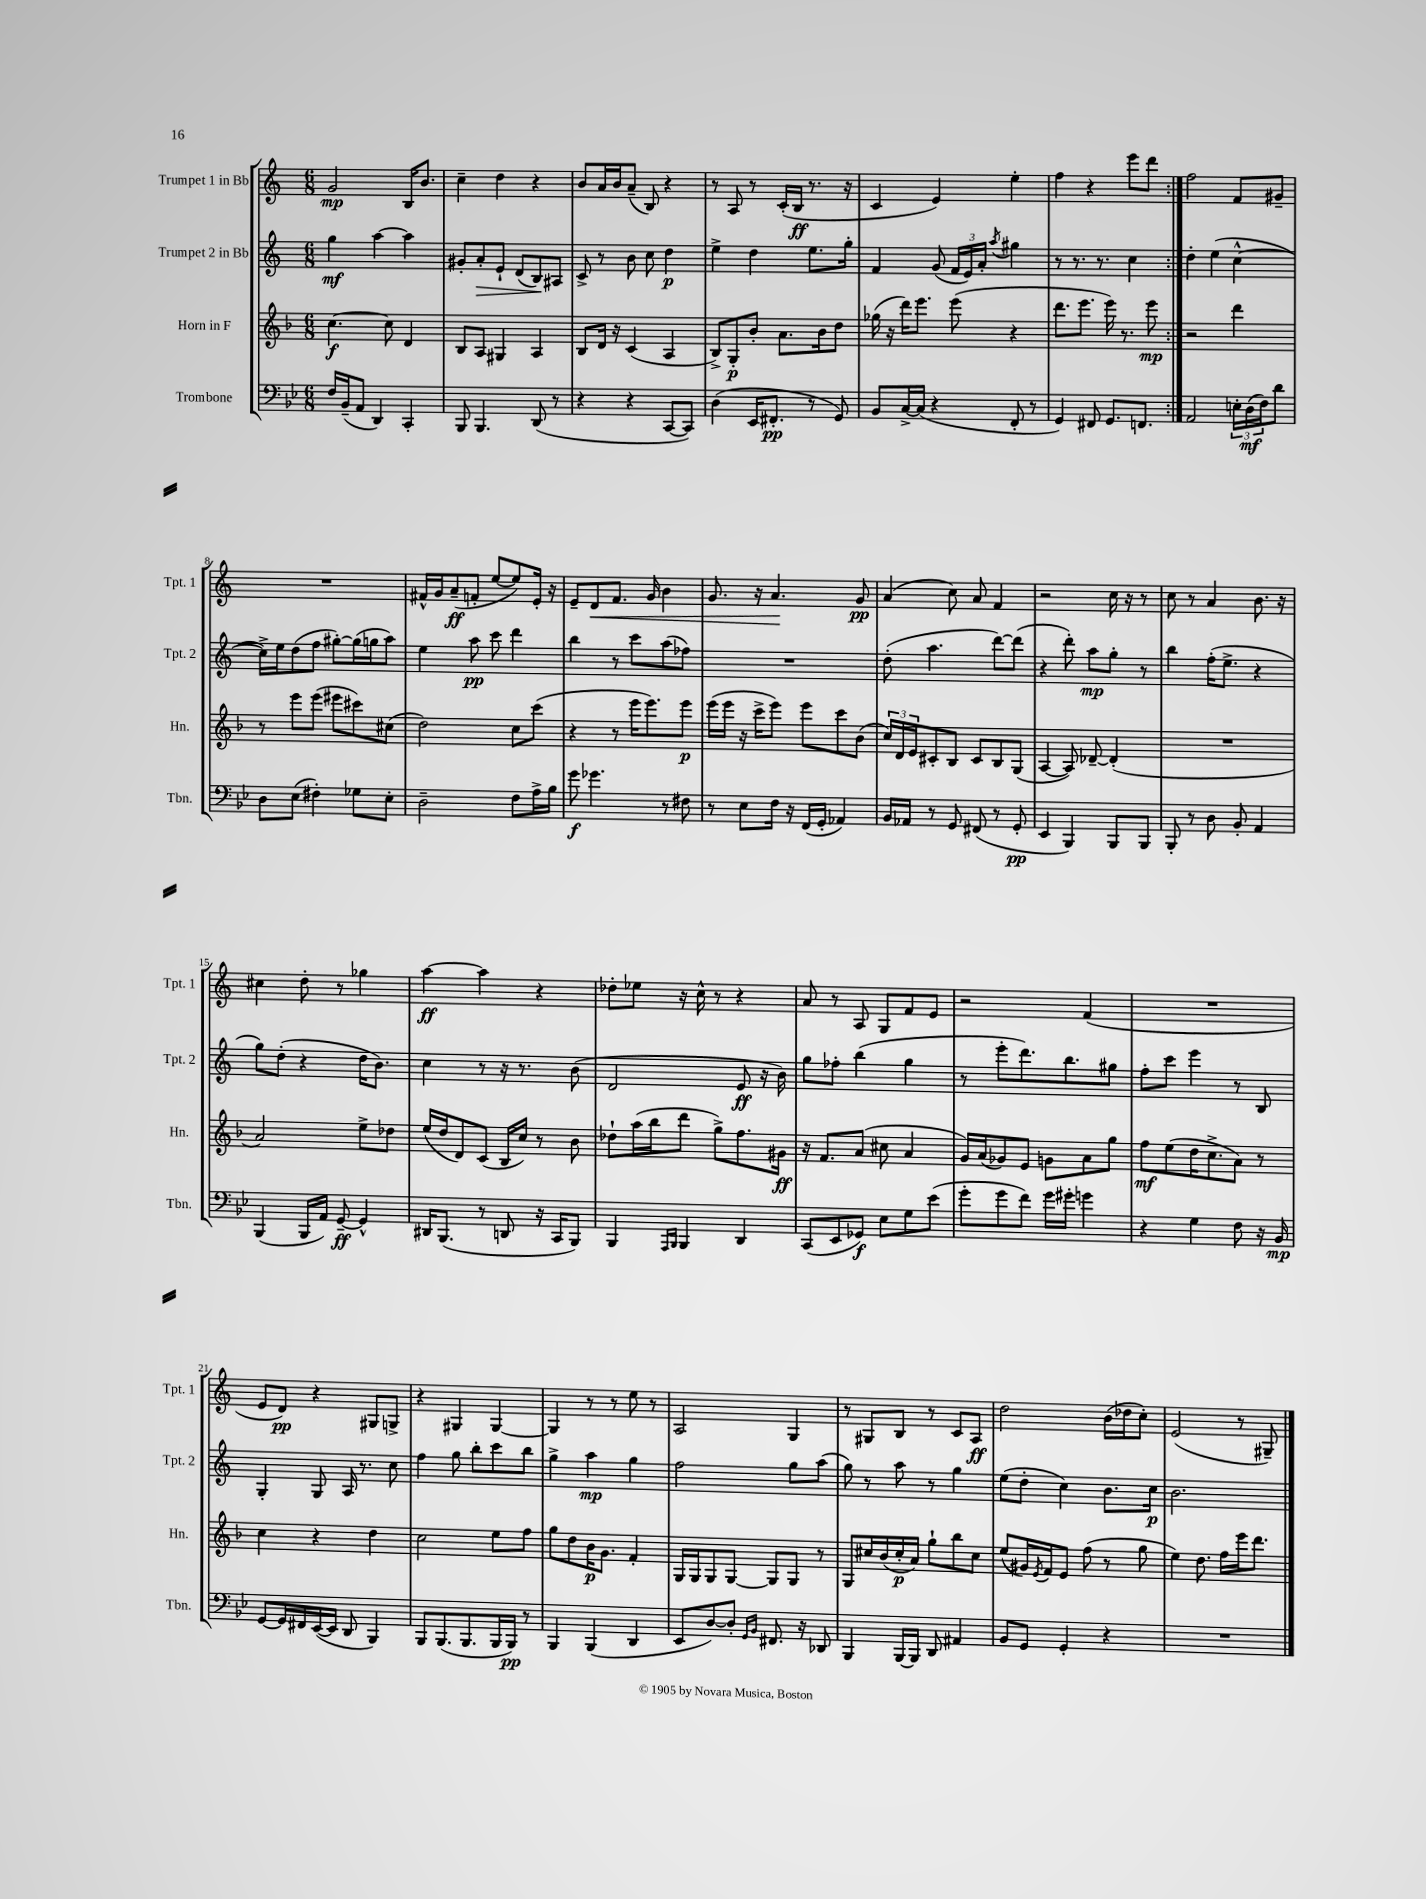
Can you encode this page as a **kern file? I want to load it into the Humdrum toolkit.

**kern	**kern	**kern	**kern
*staff4	*staff3	*staff2	*staff1
*clefF4	*clefG2	*clefG2	*clefG2
*k[b-e-]	*k[b-]	*k[]	*k[]
*M6/8	*M6/8	*M6/8	*M6/8
16F/LL	[4.cc\	4gg\	2g/
(16BB-~/J	.	.	.
8AA/J	.	.	.
4DD/)	.	[4aa\	.
.	8cc\]	.	.
4CC'/	4d/	4aa\]	16B/LK
.	.	.	8.b/J
=	=	=	=
8BBB-/	8B-/L	8g#'/L	4cc~\
4.BBB-/	8A/J	8a'/	.
.	4G#/	8e`/J	4dd\
.	.	(8d/L	.
(8DD/	4A/	8B/)	4r
8r	.	8A#/J	.
=	=	=	=
4r	8B-/L	8c^/	8b/L
.	16d/Jk	8r	16a/L
.	16r	.	16b/J
4r	(4c/	8b\	(8a~/J
.	.	8cc\	8B/)
[8CC/L	4A/	4dd\	4r
8CC/]J)	.	.	.
=	=	=	=
(4D\	8B-^/L)	4ee^\	8r
.	8G'/	.	8A/
16EE-/LK	8b-'/J	4dd\	8r
8.FF#'/J	.	.	.
.	8.a\L	.	(16c'/LL
.	.	.	16B/JJ
8r	.	8.ee\L	8.r
.	16b-\k	.	.
8GG/)	8dd\J	.	.
.	.	16gg'\Jk	16r
=	=	=	=
8BB-/L	(16gg-\	4f/	4c/
.	16r	.	.
[16C^/L	16ddd\LK)	.	.
(16C/]JJ	8.eee\J	.	.
4r	.	(8g/	4e/)
.	(8eee\	24f/LL	.
.	.	24e/)	.
.	.	24a'/JJ	.
.	.	8qaa/	.
8FF'/	4r	4gg#\	4ee'\
8r	.	.	.
=	=	=	=
4GG/)	8.ddd\L	8r	4ff\
.	.	8.r	.
.	8.eee\J	.	.
8FF#/	.	.	4r
.	.	8.r	.
8.GG/L	16eee\)	.	.
.	8.r	.	.
.	.	4cc\	8eee\L
8.FF/J	.	.	.
.	8eee\	.	8ddd\J
=:|!	=:|!	=:|!	=:|!
2AA/	2r	4dd'\	2ff\
.	.	(4ee\	.
24E'\LL	4ddd\	[4cc^^\	8f/L
(24D\	.	.	.
24F\J)	.	.	.
8d\J	.	.	8g#~/J
=	=	=	=
8D\L	8r	16cc^\]LL)	2.r
.	.	16ee\J	.
(8E-\J	8eee\L	(8dd\	.
4F#'\)	(8eee\J	8ff\J	.
.	8eee#\L	[8gg#'\L)	.
8G-\L	8ccc#\)	(16gg#\]L	.
.	.	16gg\J	.
8E-'\J	(8cc#\J	8aa\J)	.
=	=	=	=
2D~\	2dd\)	4ee\	16f#^^/LL
.	.	.	16g/J
.	.	.	(8a~/
.	.	8aa\	8f'/J
.	.	8ccc\	[8ee/L
8F\L	8cc\L	4ddd\	8ee/])
16A^\L	(8ccc\J	.	16e'/Jk
16B-\JJ	.	.	16r
=	=	=	=
8g\	4r	4bb\	8e~/L
4.g-\	.	.	8d/
.	8r	8r	8.f/J
.	16eee\LK	8ccc\L	.
.	8.eee\)	.	16g/
8r	.	(8aa\	4b\
8F#\	8eee\J	8ff-\J)	.
=	=	=	=
8r	(16eee\LL	2.r	8.g/
.	16eee\JJ	.	.
8E-\L	16r	.	.
.	16ccc^\LK	.	16r
16F\Jk	8eee\J)	.	4.a/
16r	.	.	.
(16FF/LL	8eee\L	.	.
16GG'/JJ	.	.	.
4AA-/)	8ccc\	.	.
.	(8b-\J	.	8g/
=	=	=	=
16BB-/LL	24cc/LL)	(8dd'\	(4a/
.	24d/	.	.
16AA-/JJ	.	.	.
.	24e/J	.	.
8r	8c#'/	4.aa\	.
8GG/	8B-/J	.	8cc\)
(8FF#/	8c#/L	.	8a/
8r	8B-/	[8ddd\L)	4f/
8GG'/	(8G/J	(8ddd\]J	.
=	=	=	=
4EE-/	[4A/	4r	2r
4BBB-/)	8A/])	8ddd'\)	.
.	[8d-~/	8aa\L	.
8BBB-/L	(4d-'/]	8gg'\J	16cc\
.	.	.	16r
8BBB-/J	.	8r	8r
=	=	=	=
8BBB-'/	2.r	4bb\	8cc\
8r	.	.	8r
8D\	.	(16ff'\LK	4a/
.	.	8.ee^\J	.
8BB-'/	.	.	.
4AA/	.	4r	8.b\
.	.	.	16r
=	=	=	=
(4BBB-/	2a/)	8gg\L)	4cc#\
.	.	(8dd'\J	.
16BBB-/LL	.	4r	8dd'\
16AA/JJ)	.	.	.
[8GG~/	.	.	8r
4GG^^/]	8ee^\L	16dd\LK	4gg-\
.	.	8.b\J)	.
.	8dd-\J	.	.
=	=	=	=
16DD#/LK	(16ee/LL	4cc\	[4aa\
(8.BBB-/J	16dd/J	.	.
.	8d/)	.	.
8r	(8c/J	8r	4aa\]
8DD/	16B-/LL	16r	.
.	16cc/JJ)	8.r	.
16r	8r	.	4r
16CC/LK	.	.	.
8BBB-/J)	8b-\	(8b\	.
=	=	=	=
4BBB-/	8dd-`\L	2d/	8dd-'\L
.	(16aa\L	.	8ee-\J
.	16bb-\J	.	.
16qqAAA/LL	.	.	.
16qqBBB-/JJ	.	.	.
4BBB-/	8ddd\J	.	16r
.	.	.	16cc^^\
.	8gg^\L)	.	8r
4DD/	8.ff\	8e/	4r
.	.	16r	.
.	16g#\Jk	16b\)	.
=	=	=	=
(8CC/L	16r	8gg\L	8a/
.	8.f/L	.	.
8EE-/	.	8ff-'\J	8r
8GG-/J)	(8a/J	(4bb\	8A/
8E-\L	8cc#\	.	8G/L
8G\	4a/	4gg\	8f/
(8e-\J	.	.	8e/J
=	=	=	=
8g'\L	16g/LL)	8r	2r
.	(16a/J	.	.
8g\	8g-/)	8eee'\L	.
8f\J)	8e/J	8.ddd\)	.
16g\LL	8g\L	.	.
16g#'\JJ	.	8.bb\	.
4g\	8a\	.	(4f/
.	8gg\J	8gg#\J	.
=	=	=	=
4r	8ff\L	8ff'\L	2.r
.	(8ee\	8ccc\J	.
4G\	16dd\K	4eee\	.
.	8.cc^\	.	.
8F\	8a\J)	8r	.
16r	8r	8B/	.
16BB-/	.	.	.
=	=	=	=
[8GG/L	4cc\	4G'/	8e/L
16GG/]L	.	.	8d/J)
16FF#/	.	.	.
([16EE-/	4r	8G/	4r
16EE-/]JJ	.	.	.
8DD/	.	16A/	.
.	.	8.r	.
4BBB-/)	4dd\	.	8G#/L
.	.	8cc\	8G^/J
=	=	=	=
8BBB-/L	2cc\	4ff\	4r
(8.BBB-/	.	.	.
.	.	8gg\	4G#/
8.BBB-/	.	.	.
.	.	8bb'\L	.
16BBB-/L	8ee\L	8ccc\	[4G#/
16BBB-/JJ)	.	.	.
8r	8ff\J	8bb\J	.
=	=	=	=
4BBB-/	8gg\L	4gg^\	4G#/]
.	8dd\	.	.
(4BBB-/	16b-\K	4aa\	8r
.	8.g\J	.	.
.	.	.	8r
4DD/	4f'/	4gg\	8ee\
.	.	.	8r
=	=	=	=
8EE-/L	16G/LL	2ff\	2A/
.	16G/J	.	.
[8D/)	8G/	.	.
8D'/]J	[8G/J	.	.
16qqGG/LL	.	.	.
16qqBB-/JJ	.	.	.
8.FF#/	8G/]L	.	.
.	8G/J	8gg\L	4G/
16r	.	.	.
8DD-/	8r	(8aa\J	.
=	=	=	=
4BBB-/	8G/L	8gg\)	8r
.	16cc#/L	8r	8G#/L
.	(16b-/	.	.
[16BBB-/LL	16cc#'/	8aa\	8B/J
16BBB-/]JJ	16a/JJ)	.	.
8DD/	8gg`\L	8r	8r
4AA#/	8bb-\	4gg\	8c/L
.	8cc#\J	.	8A/J
=	=	=	=
8BB-/L	(8ee/L	(8ee\L	2dd\
8GG/J	16g#/L)	8dd'\J	.
.	8qe/	.	.
.	16f/J	.	.
4GG'/	8e/J	4cc\)	.
.	(8ff\	.	.
4r	8r	8.b\L	(16b\LL
.	.	.	16dd-\J
.	8gg\	.	8cc'\J)
.	.	16cc\Jk	.
=	=	=	=
2.r	4ee\)	2.b\	(2e/
.	8.dd\	.	.
.	16ff\LL	.	.
.	16eee\J	.	8r
.	8.ddd\J	.	.
.	.	.	8G#~/)
==	==	==	==
*-	*-	*-	*-
